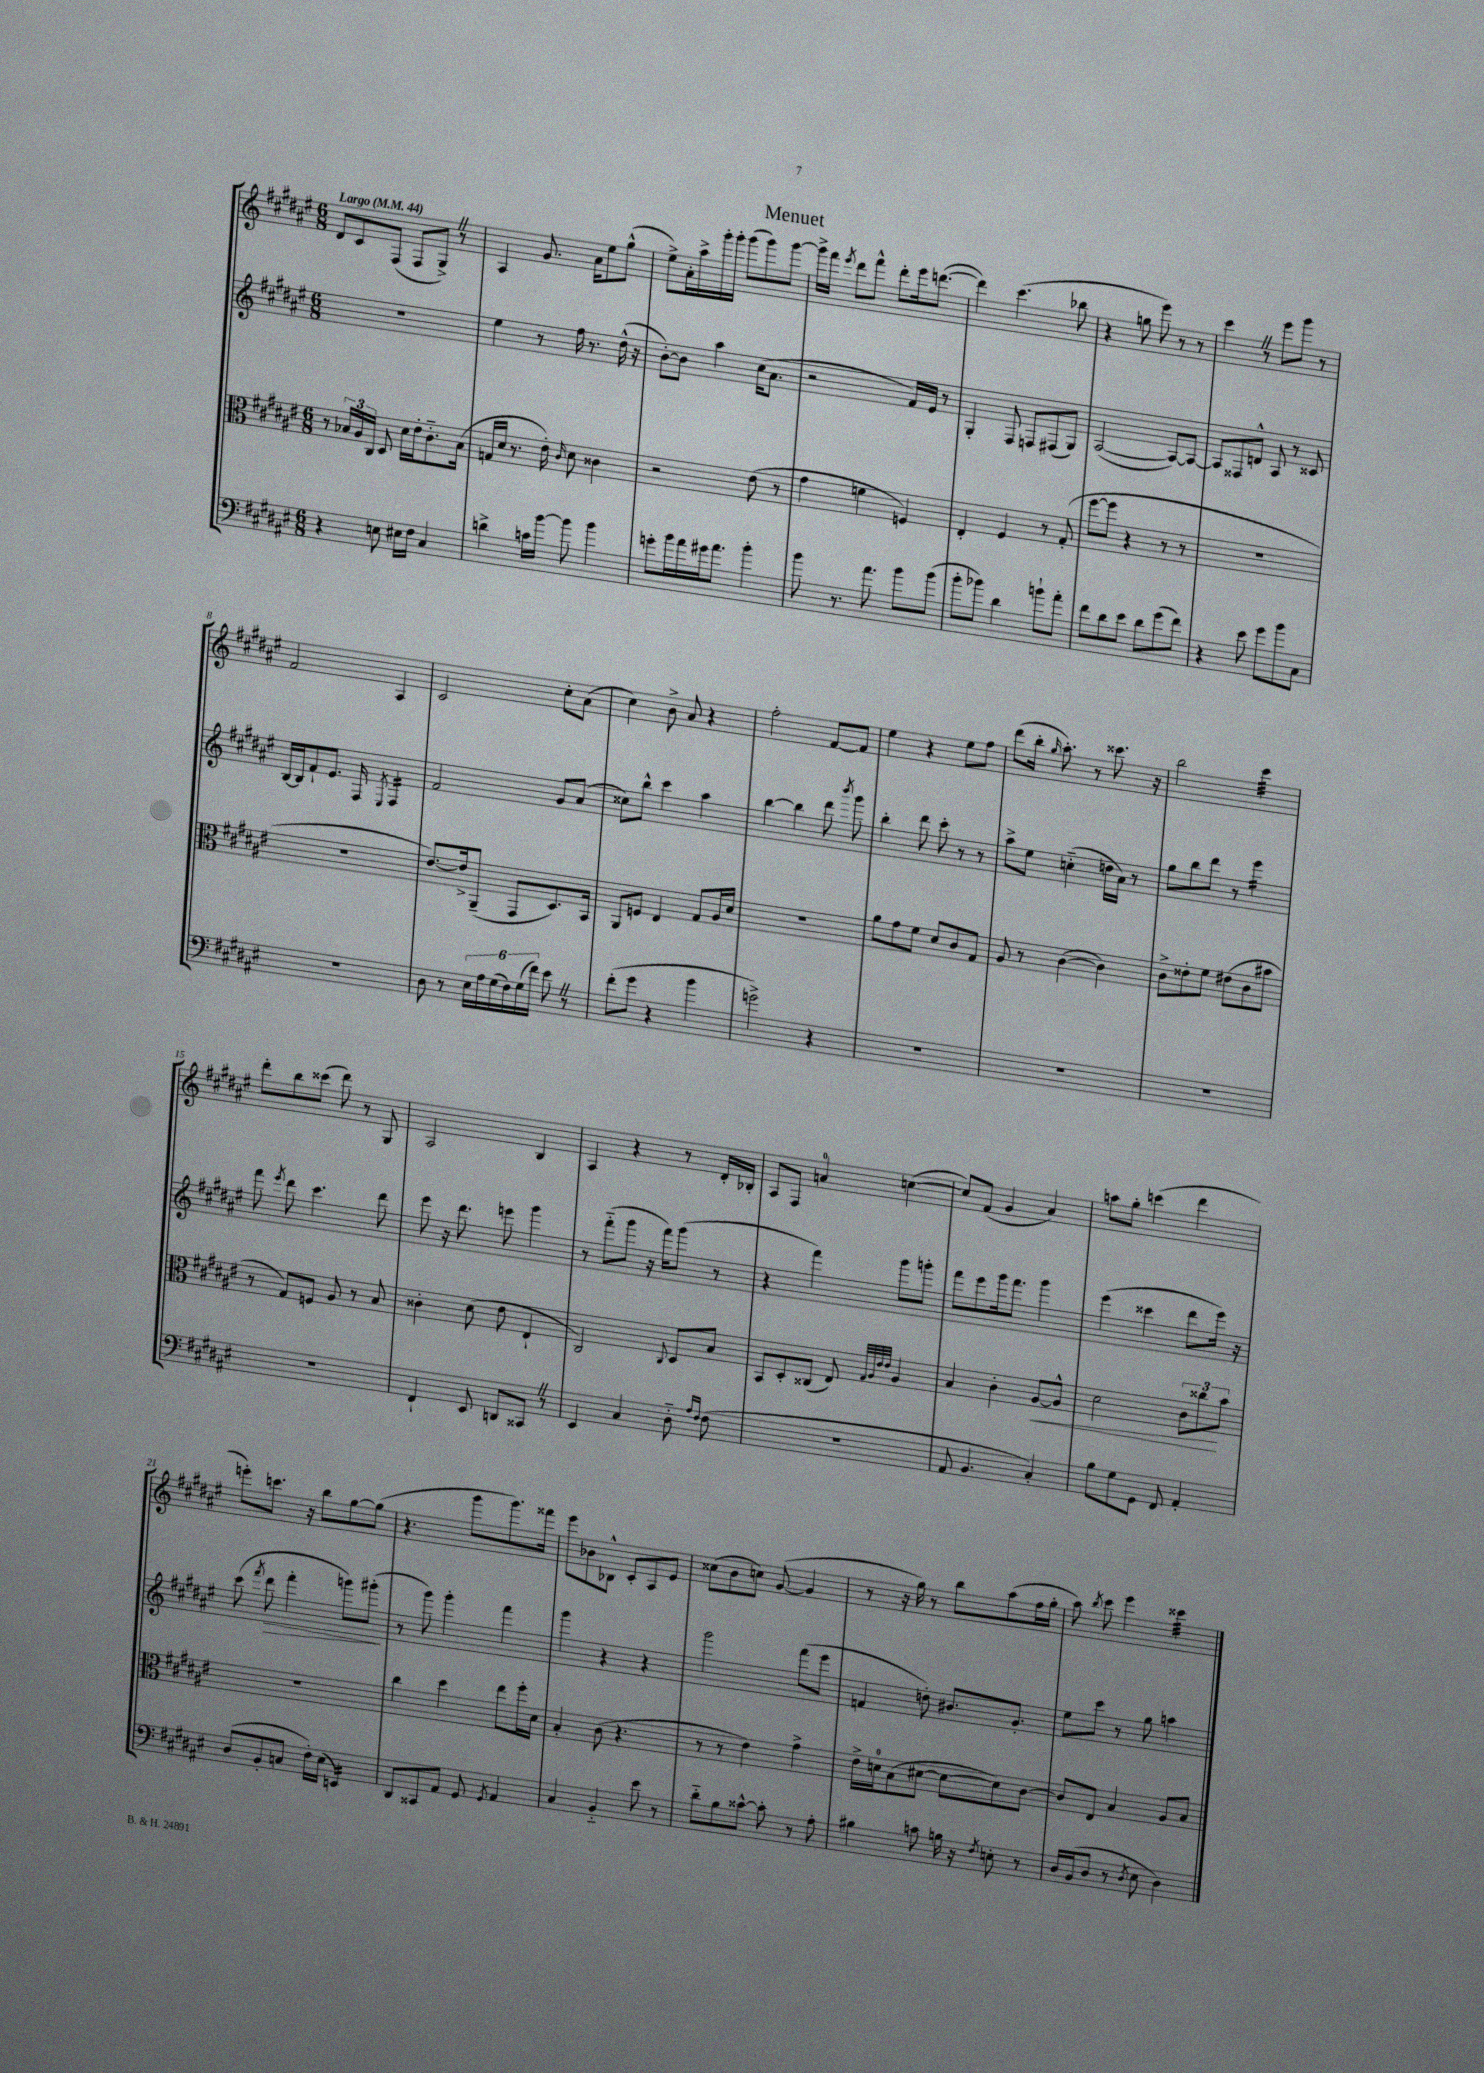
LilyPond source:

\header { title = "Menuet" }
<<
\new StaffGroup <<
\new Staff = "s0" {
    \clef treble \key fis \major \numericTimeSignature \time 6/8 \tempo "Largo" 4 = 44
    \autoBeamOff dis'8[ cis'8 fis8]( fis8[ gis8]->) \once \override BreathingSign.text = \markup { \musicglyph "scripts.caesura.straight" } \breathe r8 |
    ais4 gis'8. ais'16[ eis''8 gis''8]-^( |
    eis''8[->) ais'16-. ais''16-> gis'''16-. gis'''16]-. gis'''8[( gis'''8) gis'''8]~ |
    gis'''16[-> fis'''16] \acciaccatura { eis'''8 } dis'''8[ fis'''8]-^ dis'''8[-. eis'''16 d'''8.]~( |
    d'''4) cis'''4.( bes''8 |
    r4 g''8 eis'''8) r8 r8 |
    cis'''4 \once \override BreathingSign.text = \markup { \musicglyph "scripts.caesura.straight" } \breathe r8 eis'''8[ gis'''8] r8 |
    fis'2 ais4 |
    cis'2 cis''8[-. ais'8]( |
    cis''4) b'8-> ais'8 r4 |
    fis''2-. fis'8[~ fis'8] |
    eis''4 r4 eis''8[ fis''8] |
    dis'''8[( b''16]-. \grace { gis''16 } ais''8.-.) r8 cisis'''8. r16 |
    b''2 cis'''4:32 |
    dis'''8[-. b''8 cisis'''8]( dis'''8) r8 gis8 |
    ais2 b4 |
    ais4 r4 r8 dis'16[-. bes16]-. |
    ais8[ fis8] a'4-0 c''4~( |
    c''8[) fis'8]( gis'4 ais'4) |
    a''8[ gis''8]-. c'''4( dis'''4 |
    e'''8[-.) c'''8.] r16 b''8[ gis''8~ gis''8]( |
    r4. gis'''8[ gis'''8.) fisis'''16] |
    eis'''8[ bes'8 bes8]-^ cis'8[-. ais8 eis'8] |
    cisis''8[( b'8 c''8]) gis'8~( gis'4 |
    r8 r16 gis''16) r8 b''8[ ais''8( fis''16 gis''16]-. |
    ais''8) \acciaccatura { b''8 } cis'''8 eis'''4 cisis'''4:32 \bar "|." |
}
\new Staff = "s1" {
    \clef treble \key fis \major \numericTimeSignature \time 6/8
    \autoBeamOff R2. |
    eis''4 r8 fis''16 r8. dis''16-^( r16 |
    b'8[~-.) b'8] ais''4 cis''16[( ais'8.] |
    r2 fis'16[) eis'16] r8 |
    gis4-. fis8 f8[ fis8( gis8]) |
    ais2~( ais8[~) ais8]~ |
    ais8[ fisis8 d'8]-^ ais8 r8 cisis'8 |
    b16[~ b16 fis'8-! eis'8.] fis16 \acciaccatura { eis8 } fis4:16 |
    fis'2 gis'8[ ais'8]( |
    cisis''8[) b''8]-^ cis'''4 ais''4 |
    b''4~ b''4 dis'''8 \acciaccatura { b'''8 } gis'''8 |
    b''4-. dis'''8 cis'''8-. r8 r8 |
    ais''8[-> eis''8] c''4-_( d''16[ ais'16]) r8 |
    gis''8[ b''8 dis'''8] r8 eis'''4:16 |
    fis'''8 \acciaccatura { eis'''8 } dis'''8 cis'''4. dis'''8 |
    eis'''8 r16 dis'''8. e'''8 gis'''4 |
    r8 fis'''8[-_( gis'''8] r16 fis'''16[) gis'''8]( r8 |
    r4 fis'''4) gis'''8[ g'''8]-. |
    fis'''8[ eis'''8 gis'''16 fis'''8.] gis'''4 |
    eis'''4( cisis'''4 dis'''8[ eis'''16]) r16 |
    cis'''8( \acciaccatura { fis'''8 } dis'''8\> fis'''4-. g'''8[) gis'''8]-.\!( |
    r8 gis'''8) gis'''4-. fis'''4 |
    gis'''4 r4 r4 |
    gis'''2 fis'''8[( eis'''8] |
    f'4 d''8-.) bis'8.[ gis'8.]-. |
    eis''8[ cis'''8] r8 gis''8 a''4 \bar "|." |
}
\new Staff = "s2" {
    \clef alto \key fis \major \numericTimeSignature \time 6/8
    \autoBeamOff r8 \tuplet 3/2 { bes16[ ais16 cis16] } dis8 dis'16[ eis'16-. cis'8.-_ bes16]( |
    g16[ dis'16] r8. eis'16-.) \grace { cis'16 } dis'8 cisis'4 |
    r2 eis'8( r8 |
    gis'4 f'4 f4) |
    eis4-. fis4 r8 gis8-.( |
    fis''8[~ fis''8] r4 r8 r8 |
    R2. |
    R2. |
    eis'8.[~) eis'16-> ais,8]--( gis,8[ dis8.) b,16] |
    ais,8[ f8] eis4 gis8[ ais16 dis'16] |
    R2. |
    ais'8[ gis'8 fis'8] dis'8[ cis'8 gis8] |
    ais8 r8 cis'4~( cis'4) |
    cis'8[-> eisis'8-. fis'8] eis'8[( cis'8 bis'8] |
    r8 gis8[) f8] ais8 r8 b8 |
    cisis'4-. dis'8( eis'8 eis4-! |
    cis2) \appoggiatura { cis8 } dis8[ b8] |
    b,8[ dis8-. cisis8]( eis8) \grace { gis32[ ais32 eis'32 eis'32] } ais4 |
    b4 cis'4-. ais8[~\< ais8]-^ |
    dis'2 \tuplet 3/2 { cis'8[ cisis''8\! b'8] } |
    R2. |
    cis''4 dis''4 eis''8[ fis''16-. dis'16] |
    b4-. cis'8( r4. |
    r8 r8 eis'4) gis'4-> |
    eis'16[-> d'16-0 b8( dis'8]~ dis'8[~ dis'8) cis'8]~ |
    cis'8[ eis8] b4 ais8[ b8] \bar "|." |
}
\new Staff = "s3" {
    \clef bass \key fis \major \numericTimeSignature \time 6/8
    \autoBeamOff r4 e8 eis16[ fis16] cis4 |
    d'4-> c'16[ b'16]~ b'8 b'4 |
    g'8[-. b'16 ais'16 gis'16 ais'8.] b'4-. |
    b'8 r8. ais'8. b'8[ b'8]( |
    b'8[-. bes'8]) dis'4 b'8[-! ais'8]-. |
    fis'8[ dis'8 eis'8] dis'8[ gis'8( fis'8]) |
    r4 eis'8 gis'8[ b'8 cis8] |
    R2. |
    dis8 r8 \tuplet 6/4 { eis16[ ais16 gis16( fis16) gis16( fis'16]) } eis'8 \once \override BreathingSign.text = \markup { \musicglyph "scripts.caesura.straight" } \breathe r8 |
    fis'8[-.( gis'8] r4 b'4 |
    g'2->) r4 |
    R2. |
    R2. |
    R2. |
    R2. |
    fis,4-! eis,8 d,8[ cisis,8] \once \override BreathingSign.text = \markup { \musicglyph "scripts.caesura.straight" } \breathe r8 |
    eis,4 cis4 dis8-_ \grace { ais16[ fis16] } fis8( |
    R2. |
    ais,8 b,4. cis4-.) |
    b8[ gis8 gis,8] fis,8 ais,4-. |
    dis8[( b,8-. c8] fis16[-.) eis16]( e,4:16) |
    dis,8[ cisis,8 ais,8] gis,8 \acciaccatura { gis,8 } ais,4 |
    cis4 b,4-_ eis'8 r8 |
    dis'8[-_ b8 cisis'8]~-^ cisis'8-. r8 ais8-. |
    bis4 c'8 b16 r16 \acciaccatura { fis8 } e8-. r8 |
    dis16[ b,16( dis8] r8 \acciaccatura { dis8 } eis8 dis4) \bar "|." |
}
>>
>>
